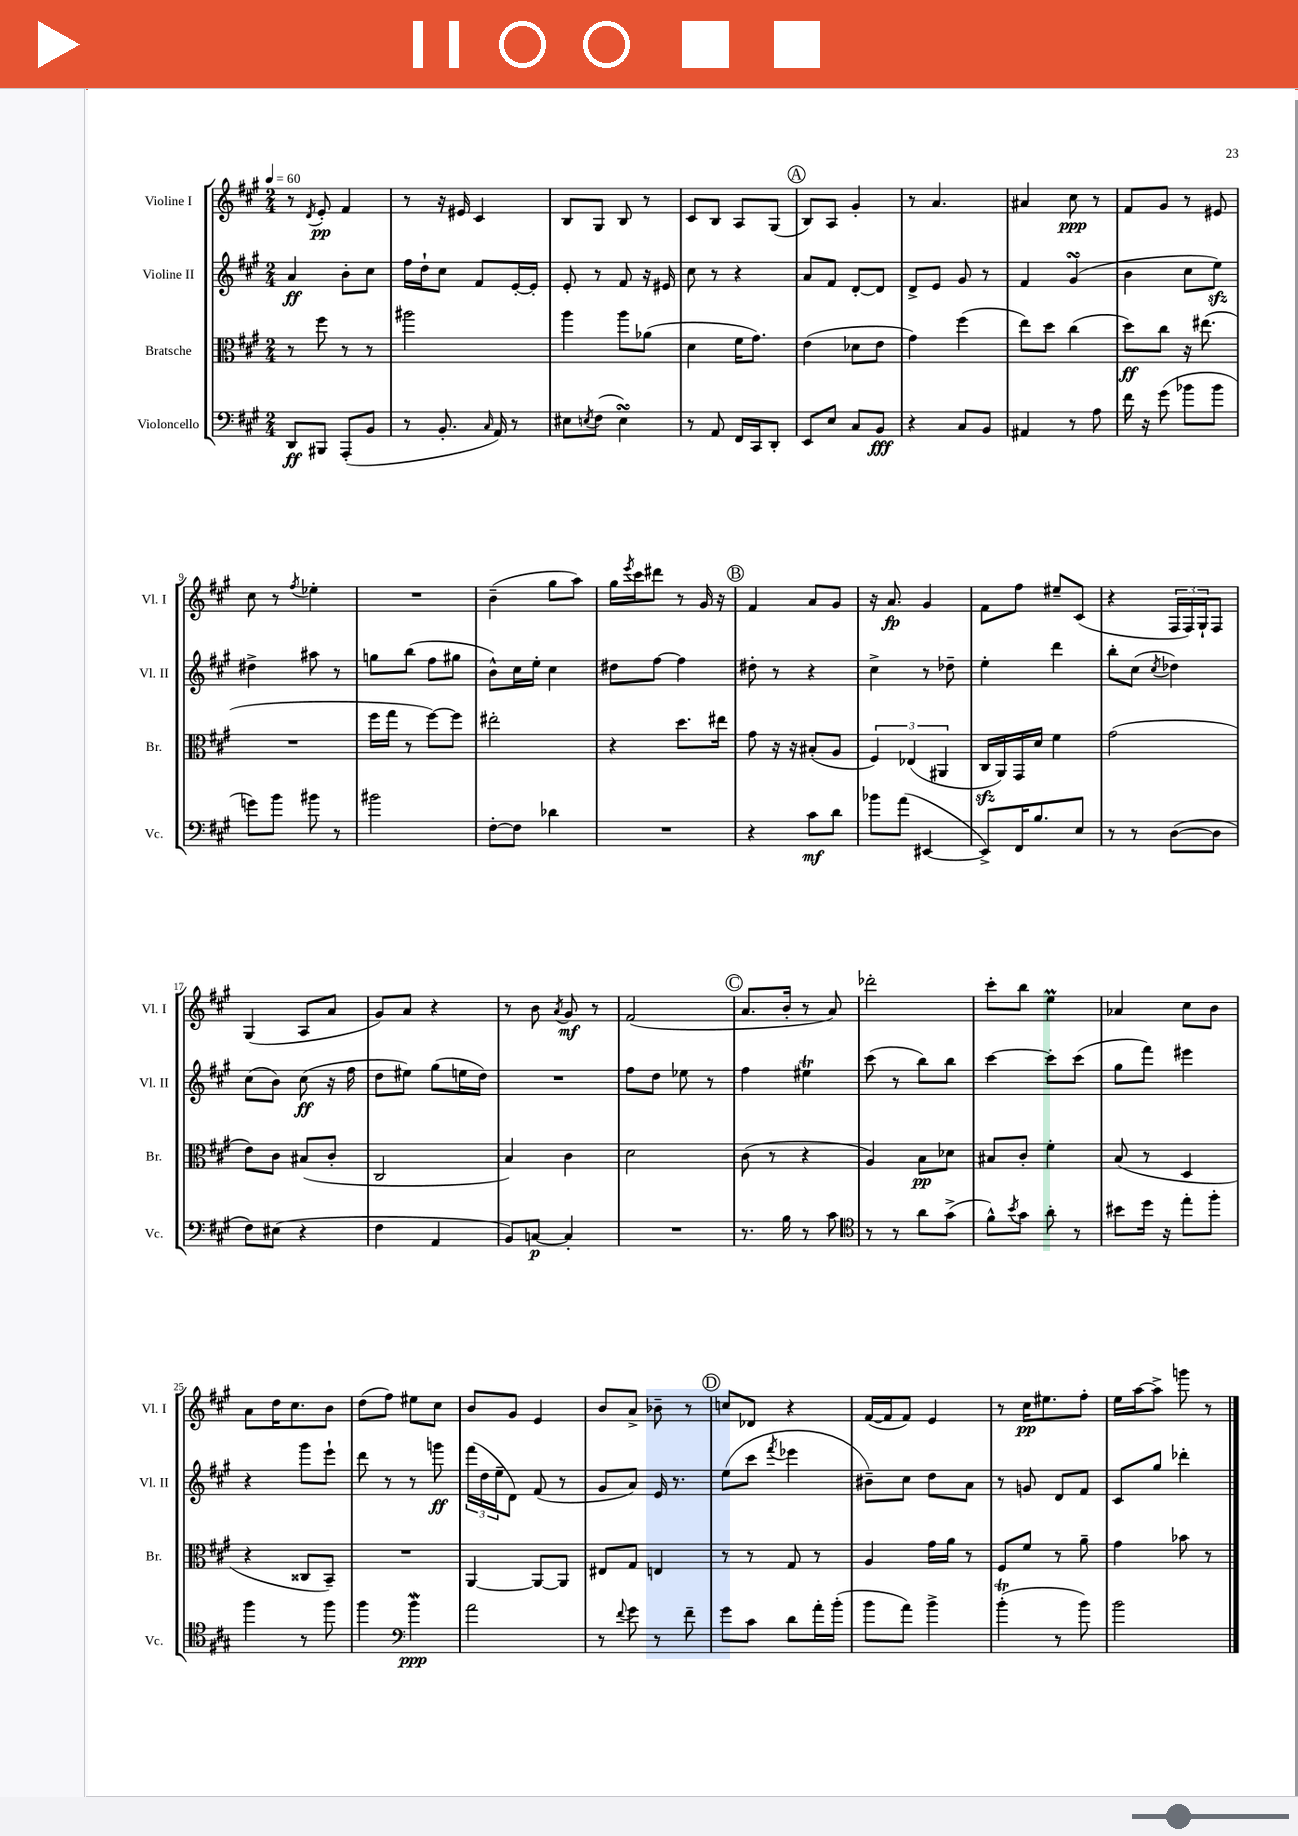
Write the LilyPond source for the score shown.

<<
\new StaffGroup <<
\new Staff = "s0" \with { instrumentName = "Violine I" shortInstrumentName = "Vl. I" } {
    \clef treble \key a \major \numericTimeSignature \time 2/4 \tempo 4 = 60
    r8 \acciaccatura { d'8 } e'8-.\pp fis'4 |
    r8 r16 eis'16 cis'4 |
    b8 gis8 b8 r8 |
    cis'8 b8 a8 gis8( |
    \mark \markup { \circle "A" } b8) a8 gis'4-. |
    r8 a'4. |
    ais'4 cis''8\ppp r8 |
    fis'8 gis'8 r8 eis'8 |
    cis''8 r8 \acciaccatura { fis''8 } ees''4-. |
    R2 |
    b'4--( gis''8 a''8) |
    gis''16 \acciaccatura { e'''8 } cis'''16 dis'''8 r8 gis'16 r16 |
    \mark \markup { \circle "B" } fis'4 a'8 gis'8 |
    r16 a'8.\fp gis'4 |
    fis'8 fis''8 eis''8-- cis'8( |
    r4 \tuplet 3/2 { fis16 fis16) gis16-! } fis8 |
    gis4( a8 a'8 |
    gis'8) a'8 r4 |
    r8 b'8 \acciaccatura { a'8 } gis'8\mf r8 |
    fis'2( |
    \mark \markup { \circle "C" } a'8. b'16-. r8 a'8) |
    des'''2-. |
    cis'''8-. b''8 e''4\prall |
    aes'4 cis''8 b'8 |
    a'8 d''16 cis''8. b'8 |
    d''8( fis''8) eis''8 cis''8 |
    b'8 gis'8 e'4 |
    b'8 a'8-> bes'8-- r8 |
    \mark \markup { \circle "D" } c''8 des'8 r4 |
    fis'16~( fis'16 fis'8) e'4 |
    r8 cis''16\pp eis''8. fis''8-. |
    e''16 a''16~ a''8-> g'''8 r8 \bar "|." |
}
\new Staff = "s1" \with { instrumentName = "Violine II" shortInstrumentName = "Vl. II" } {
    \clef treble \key a \major \numericTimeSignature \time 2/4
    a'4\ff b'8-. cis''8 |
    fis''16 d''16-! cis''8 fis'8 e'16~-. e'16-. |
    e'8-. r8 fis'8 r16 eis'16 |
    cis''8 r8 r4 |
    \mark \markup { \circle "A" } a'8 fis'8 d'8~-. d'8 |
    d'8-> e'8 gis'8 r8 |
    fis'4 gis'4\turn( |
    b'4 cis''8 e''8\sfz) |
    dis''4-> ais''8 r8 |
    g''8 b''8( fis''8 gis''8 |
    b'8-^) cis''16 e''16-. cis''4 |
    dis''8 fis''8~ fis''4 |
    \mark \markup { \circle "B" } dis''8-. r8 r4 |
    cis''4-> r8 des''8-- |
    e''4-. d'''4 |
    b''8-. cis''8( \acciaccatura { cis''8 } des''4) |
    cis''8( b'8) cis''8\ff( r16 fis''16 |
    d''8 eis''8) gis''8( e''16 d''16) |
    R2 |
    fis''8 d''8 ees''8 r8 |
    \mark \markup { \circle "C" } fis''4 eis''4\trill |
    cis'''8( r8 b''8) b''8 |
    cis'''4~ cis'''8-. cis'''8( |
    gis''8 fis'''8) eis'''4 |
    r4 gis'''8 e'''8-! |
    d'''8 r8 r8 g'''8\ff |
    \tuplet 3/2 { fis'''16( d''16 e''16-- } d'8) fis'8( r8 |
    gis'8 a'8) e'16 r8. |
    \mark \markup { \circle "D" } e''8( cis'''8 \acciaccatura { fis'''8 } ees'''4 |
    bis'8--) cis''8 d''8 a'8 |
    r8 g'8 d'8 fis'8 |
    cis'8 gis''8 des'''4-. \bar "|." |
}
\new Staff = "s2" \with { instrumentName = "Bratsche" shortInstrumentName = "Br." } {
    \clef alto \key a \major \numericTimeSignature \time 2/4
    r8 fis''8 r8 r8 |
    ais''2 |
    a''4 a''8 aes'8( |
    d'4 fis'16 gis'8.) |
    \mark \markup { \circle "A" } e'4( des'8 e'8 |
    gis'4) fis''4( |
    e''8) d''8 cis''4( |
    d''8\ff) cis''8 r16 eis''8.( |
    R2 |
    fis''16 gis''16 r8 fis''8~) fis''8 |
    eis''2-. |
    r4 d''8. eis''16 |
    \mark \markup { \circle "B" } gis'8 r16 r16 bis8-.( a8 |
    \tuplet 3/2 { fis4) ees4( ais,4 } |
    cis16\sfz a,16) gis,16 d'16 fis'4 |
    gis'2( |
    e'8) cis'8 bis8( cis'8-. |
    cis2 |
    b4) cis'4 |
    d'2 |
    \mark \markup { \circle "C" } cis'8( r8 r4 |
    a4) b8\pp des'8 |
    bis8 cis'8-. fis'4-. |
    b8( r8 d4 |
    r4 cisis8 b,8--) |
    R2 |
    a,4~ a,8~ a,8 |
    eis8 gis8 e4 |
    \mark \markup { \circle "D" } r8 r8 gis8 r8 |
    a4 gis'16 a'16 r8 |
    fis8 fis'8 r8 a'8-- |
    gis'4 bes'8 r8 \bar "|." |
}
\new Staff = "s3" \with { instrumentName = "Violoncello" shortInstrumentName = "Vc." } {
    \clef bass \key a \major \numericTimeSignature \time 2/4
    d,8\ff bis,,8 a,,8-.( b,8 |
    r8 b,8.-. \grace { cis16 } a,16) r8 |
    eis8 \acciaccatura { e8 } fis8( e4\turn) |
    r8 a,8 fis,16 cis,16 d,8-. |
    \mark \markup { \circle "A" } e,8 e8 cis8 b,8\fff |
    r4 cis8 b,8 |
    ais,4 r8 a8 |
    fis'16 r16 gis'8( bes'8 bes'8 |
    g'8) b'8 bis'8 r8 |
    bis'2 |
    fis8~-. fis8 des'4 |
    R2 |
    \mark \markup { \circle "B" } r4 cis'8\mf d'8 |
    bes'8 a'8( eis,4~ |
    eis,8->) fis,16 b8. e8 |
    r8 r8 d8~( d8 |
    fis8) eis8( r4 |
    fis4 a,4 |
    b,8) c8~\p c4-. |
    R2 |
    \mark \markup { \circle "C" } r8. b16 r8 cis'8 |
    \clef tenor r8 r8 a'8 gis'8->( |
    fis'8-^) \acciaccatura { b'8 } gis'8 a'8-. r8 |
    bis'8 d''16 r16 e''8-. fis''8-. |
    fis''4 r8 fis''8 |
    fis''4 \clef bass b'4\mordent\ppp |
    a'2 |
    r8 \appoggiatura { fis'8 } gis'8 r8 fis'8-- |
    \mark \markup { \circle "D" } gis'8 cis'8 d'8 a'16-. b'16-.( |
    b'8 a'8) b'4-> |
    b'4-.\trill( r8 b'8) |
    b'2 \bar "|." |
}
>>
>>
